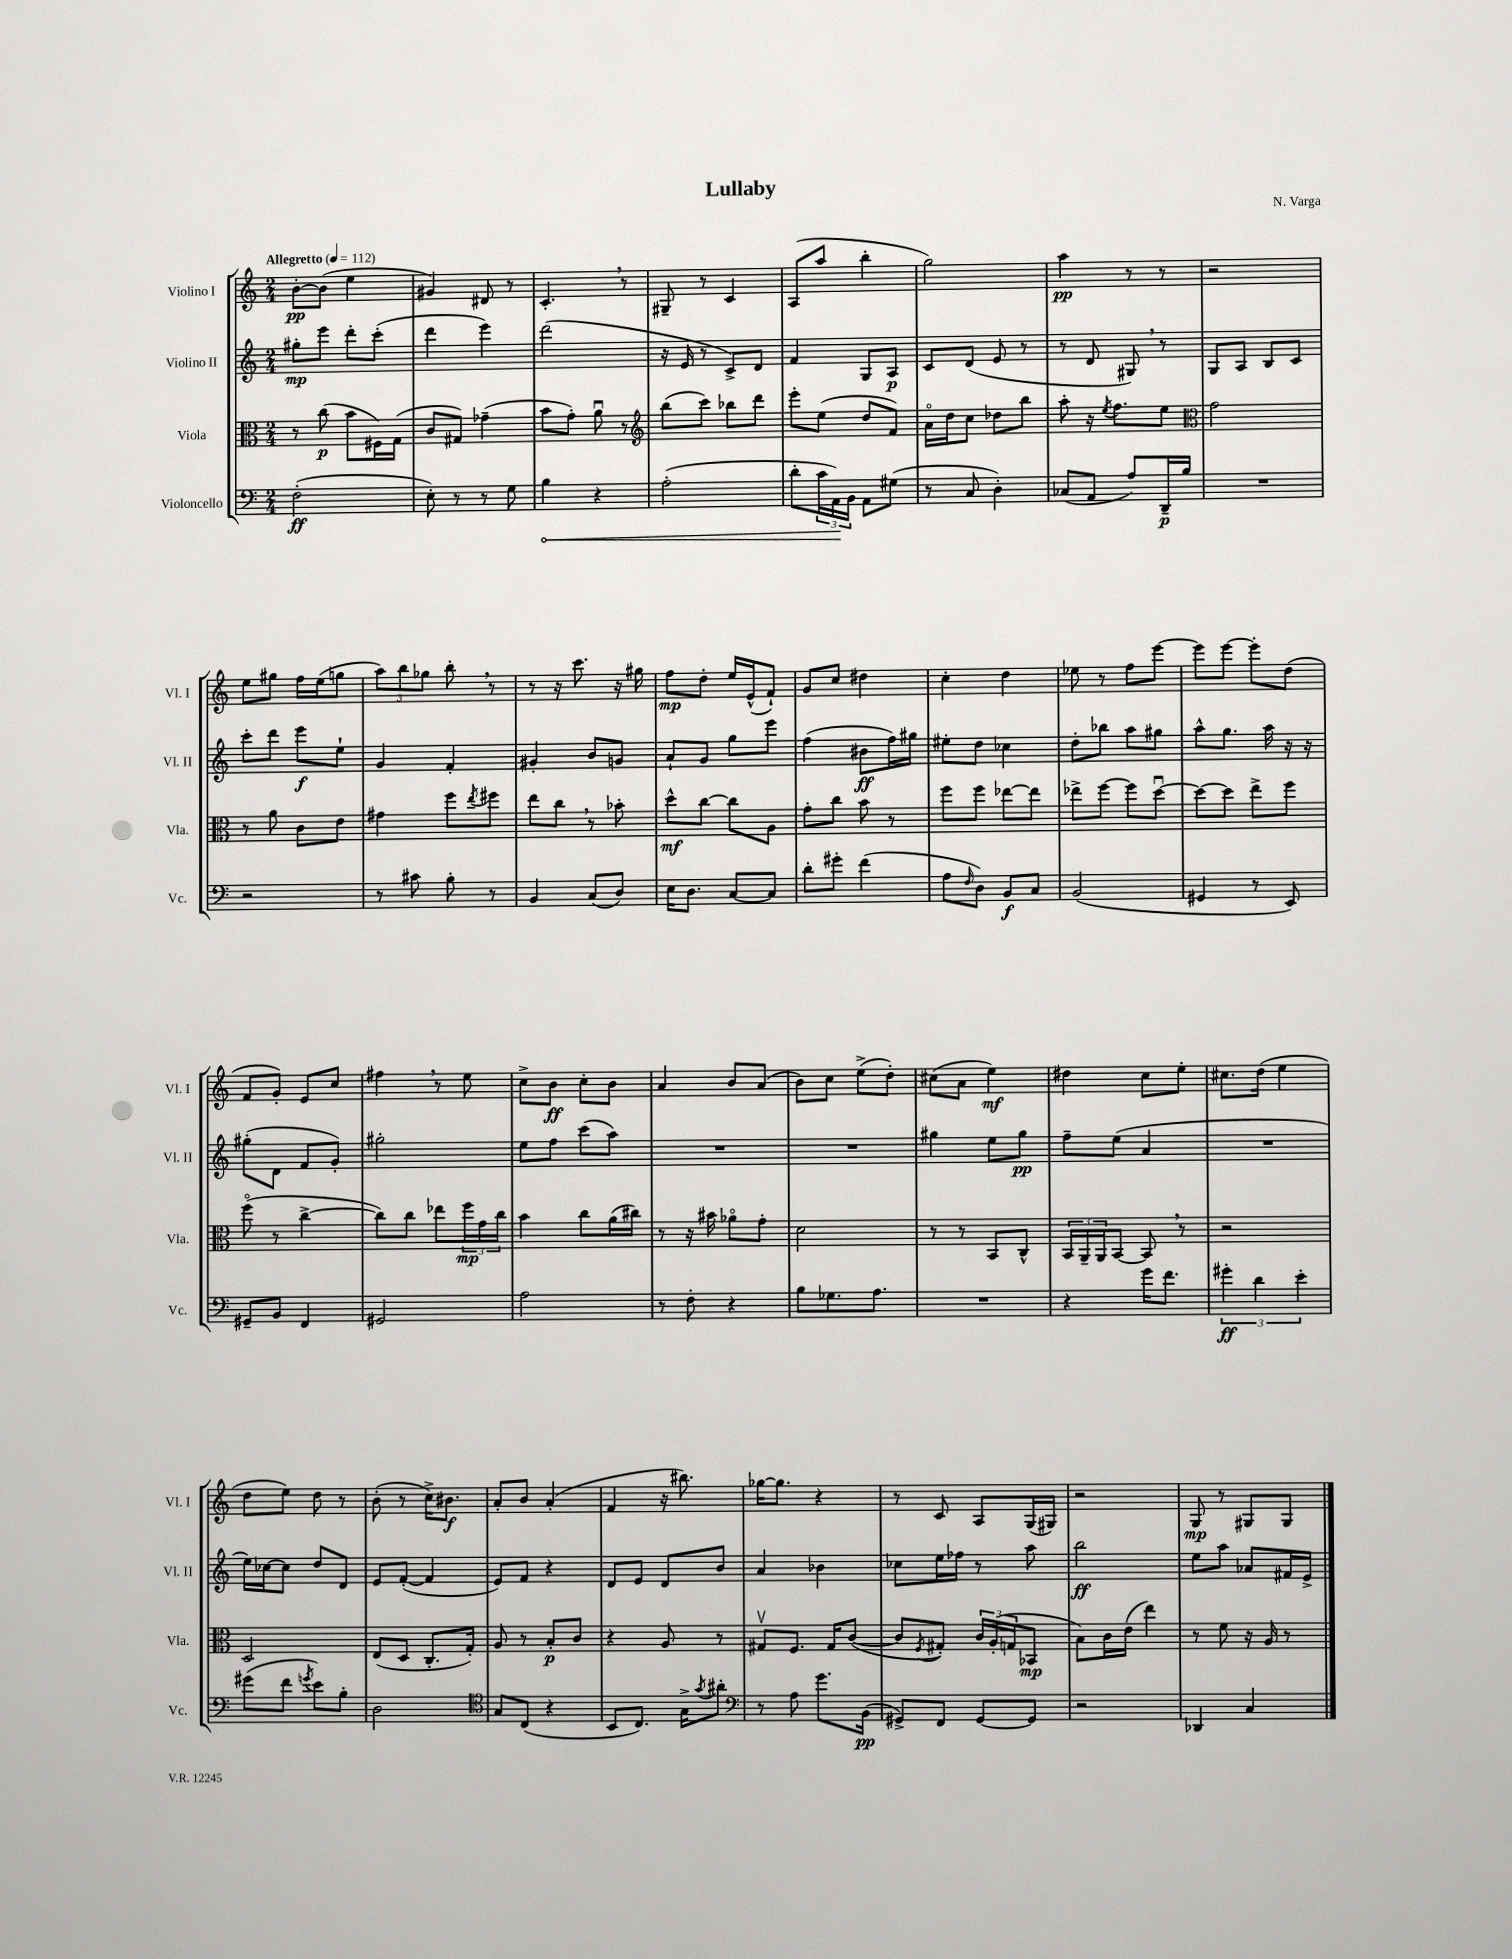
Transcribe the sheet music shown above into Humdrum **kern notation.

**kern	**dynam	**kern	**dynam	**kern	**dynam	**kern	**dynam
*part4	*part4	*part3	*part3	*part2	*part2	*part1	*part1
*staff4	*staff4	*staff3	*staff3	*staff2	*staff2	*staff1	*staff1
*I"Violoncello	*	*I"Viola	*	*I"Violino II	*	*I"Violino I	*
*I'Vc.	*	*I'Vla.	*	*I'Vl. II	*	*I'Vl. I	*
*clefF4	*	*clefC3	*	*clefG2	*	*clefG2	*
*k[]	*	*k[]	*	*k[]	*	*k[]	*
*M2/4	*	*M2/4	*	*M2/4	*	*M2/4	*
*MM112	*	*MM112	*	*MM112	*	*MM112	*
=1	=1	=1	=1	=1	=1	=1	=1
!	!	!	!	!	!	!LO:TX:a:B:t=Allegretto	!
(2F'\	ff	8r	.	8gg#X'\L	mp	[8b'\L	pp
.	.	(8cc\	p	8eee\J	.	(8b\J]	.
.	.	8b\L	.	8ddd'\L	.	4ee\	.
.	.	16F#X\L)	.	(8ccc'\J	.	.	.
.	.	(16G\JJ	.	.	.	.	.
=2	=2	=2	=2	=2	=2	=2	=2
8E'\)	.	8c/L	.	4ddd\	.	4g#X/)	.
8r	.	8G#X/J)	.	.	.	.	.
8r	.	(4g-X~\	.	4eee\)	.	8d#X/	.
8G\	.	.	.	.	.	8r	.
=3	=3	=3	=3	=3	=3	=3	=3
!	!LO:HP:b	!	!	!	!	!	!
4B\	<	8b\L	.	(2ddd\	.	4.c',/	.
.	.	8g'\J)	.	.	.	.	.
4r	.	8au\	.	.	.	.	.
.	.	8r	.	.	.	8r	.
=4	=4	=4	=4	=4	=4	=4	=4
*	*	*clefG2	*	*	*	*	*
(2A'\	.	(8bb\L	.	16r	.	8G#X~/	.
.	.	.	.	16e/	.	.	.
.	.	8ccc\J)	.	8r	.	8r	.
.	.	8bb-X\L	.	8c^/L)	.	4c/	.
.	.	8ddd\J	.	8d/J	.	.	.
=5	=5	=5	=5	=5	=5	=5	=5
8d'\L	.	8eee'\L	.	4f/	.	(8A/L	.
24c\L	.	(8ee\J	.	.	.	8aa/J	.
24AA\)	.	.	.	.	.	.	.
24BB\JJ	[	.	.	.	.	.	.
8AA\L	.	8dd/L	.	8G/L	.	4bb'\	.
(8G#X\J	.	8f/J)	.	8A/J	p	.	.
=6	=6	=6	=6	=6	=6	=6	=6
8r	.	16a\LL	.	8c/L	.	2gg\)	.
.	.	16dd\J	.	.	.	.	.
8C/	.	8cc\J	.	(8d/J	.	.	.
4D'\)	.	8dd-X\L	.	8e/	.	.	.
.	.	8bb\J	.	8r	.	.	.
=7	=7	=7	=7	=7	=7	=7	=7
(8C-X/L	.	8aa'\	.	8r	.	4aa\	pp
8AA/J	.	16r	.	8d/	.	.	.
.	.	8qee/	.	.	.	.	.
.	.	8.ff\L	.	.	.	.	.
8A/L)	.	.	.	8G#X,/)	.	8r	.
16DD~/L	p	8ee\J	.	8r	.	8r	.
16B/JJ	.	.	.	.	.	.	.
=8	=8	=8	=8	=8	=8	=8	=8
*	*	*clefC3	*	*	*	*	*
2r	.	2g\	.	8G/L	.	2r	.
.	.	.	.	8A/J	.	.	.
.	.	.	.	8B/L	.	.	.
.	.	.	.	8c/J	.	.	.
!!LO:LB:g=z
=9	=9	=9	=9	=9	=9	=9	=9
2r	.	8r	.	8ccc'\L	.	8ee\L	.
.	.	8a\	.	8ddd\J	.	8gg#X\J	.
.	.	8c\L	.	8eee\L	f	16ff\LL	.
.	.	.	.	.	.	(16ee\J	.
.	.	8e\J	.	8ee`\J	.	8ggn\J	.
=10	=10	=10	=10	=10	=10	=10	=10
8r	.	4g#X\	.	4g/	.	12aa\L)	.
.	.	.	.	.	.	12bb\	.
8c#X\	.	.	.	.	.	.	.
.	.	.	.	.	.	12gg-X\J	.
8B'\	.	8ff\L	.	4f'/	.	8bb',\	.
.	.	8qee/	.	.	.	.	.
8r	.	8ff#X\J	.	.	.	8r	.
=11	=11	=11	=11	=11	=11	=11	=11
4BB/	.	8ee\L	.	4g#X'/	.	8r	.
.	.	8cc,\J	.	.	.	16r	.
.	.	.	.	.	.	8.ccc\	.
(8C/L	.	8r	.	8b/L	.	.	.
8D/J)	.	8b-X'\	.	8gn/J	.	16r	.
.	.	.	.	.	.	16gg#X\	.
=12	=12	=12	=12	=12	=12	=12	=12
16E\KL	.	8dd^^\L	mf	8a`/L	.	8ff\L	mp
8.D\J	.	.	.	.	.	.	.
.	.	[8cc\J	.	8g/J	.	8dd'\J	.
[8C/L	.	8cc\L]	.	8gg\L	.	16ee/LL	.
.	.	.	.	.	.	(16e^^/J	.
8C/J]	.	8A\J	.	8eee\J	.	8f`/J)	.
=13	=13	=13	=13	=13	=13	=13	=13
8d'\L	.	8g'\L	.	(4ff\	.	8g/L	.
8g#X'\J	.	8cc\J	.	.	.	8cc/J	.
(4f\	.	8b\	.	8b#X\L	ff	4dd#X\	.
.	.	8r	.	16ff\L)	.	.	.
.	.	.	.	16gg#X\JJ	.	.	.
=14	=14	=14	=14	=14	=14	=14	=14
8A\L	.	8ff\L	.	8ee#X'\L	.	4cc'\	.
16qqF/	.	.	.	.	.	.	.
8D\J)	.	8ff\J	.	8dd\J	.	.	.
8BB/L	f	[8ee-X\L	.	4cc-X\	.	4dd\	.
8C/J	.	8ee-\J]	.	.	.	.	.
=15	=15	=15	=15	=15	=15	=15	=15
(2BB/	.	8ee-X^\L	.	8dd'\L	.	8ee-X\	.
.	.	[8ff\J	.	8bb-X\J	.	8r	.
.	.	8ff\L]	.	8aa\L	.	8ff\L	.
.	.	[8ddu\J	.	8gg#X\J	.	[8eee\J	.
=16	=16	=16	=16	=16	=16	=16	=16
4GG#X/	.	8dd\L_	.	8aa^^\L	.	8eee\L]	.
.	.	8dd\J]	.	8.gg\J	.	[8eee\J	.
8r	.	8ee^\L	.	.	.	8eee'\L]	.
.	.	.	.	16aa\	.	.	.
8EE/)	.	8ff\J	.	16r	.	(8dd\J	.
.	.	.	.	16r	.	.	.
!!LO:LB:g=z
=17	=17	=17	=17	=17	=17	=17	=17
8GG#X~/L	.	(8ff\	.	(8gg#X'\L	.	8f/L	.
8BB/J	.	8r	.	8d\J	.	8g'/J)	.
4FF/	.	[4cc^\	.	8f/L	.	8e/L	.
.	.	.	.	8g'/J)	.	8cc/J	.
=18	=18	=18	=18	=18	=18	=18	=18
2GG#X/	.	8cc\L])	.	2gg#X'\	.	4ff#X,\	.
.	.	8cc\J	.	.	.	.	.
.	.	8ee-X\L	.	.	.	8r	.
.	.	24ff\L	mp	.	.	8ee\	.
.	.	24g\	.	.	.	.	.
.	.	24cc\JJ	.	.	.	.	.
=19	=19	=19	=19	=19	=19	=19	=19
2A\	.	4b\	.	8ee\L	.	8cc^\L	.
.	.	.	.	8ff\J	.	8b\J	ff
.	.	8cc\L	.	(8ccc\L	.	8cc'\L	.
.	.	(16a\L	.	8aa\J)	.	8b\J	.
.	.	16cc#X\JJ)	.	.	.	.	.
=20	=20	=20	=20	=20	=20	=20	=20
8r	.	8r	.	2r	.	4a/	.
8F'\	.	16r	.	.	.	.	.
.	.	16b#X\	.	.	.	.	.
4r	.	8a-X\L	.	.	.	8b/L	.
.	.	8g'\J	.	.	.	(8a/J	.
=21	=21	=21	=21	=21	=21	=21	=21
8B\L	.	2d\	.	2r	.	8b\L)	.
8.G-X\	.	.	.	.	.	8cc\J	.
.	.	.	.	.	.	(8ee^\L	.
8.A\J	.	.	.	.	.	.	.
.	.	.	.	.	.	8dd'\J)	.
=22	=22	=22	=22	=22	=22	=22	=22
2r	.	8r	.	4gg#X\	.	(8cc#X\L	.
.	.	8r	.	.	.	8a\J	.
.	.	8BB/L	.	8ee\L	.	4ee\)	mf
.	.	8C^^/J	.	8gg#\J	pp	.	.
=23	=23	=23	=23	=23	=23	=23	=23
4r	.	24BB/LL	.	8ff~\L	.	4dd#X\	.
.	.	24AA~/	.	.	.	.	.
.	.	24AA/J	.	.	.	.	.
.	.	[8BB/J	.	(8ee\J	.	.	.
16g\KL	.	8BB,/]	.	4a/	.	8cc\L	.
8.f\J	.	.	.	.	.	.	.
.	.	8r	.	.	.	8ee'\J	.
=24	=24	=24	=24	=24	=24	=24	=24
6g#X'\	ff	2r	.	2r	.	8.cc#X\L	.
6d\	.	.	.	.	.	.	.
.	.	.	.	.	.	(16dd\Jk	.
.	.	.	.	.	.	4ee\	.
6e'\	.	.	.	.	.	.	.
!!LO:LB:g=z
=25	=25	=25	=25	=25	=25	=25	=25
(8g#X\L	.	2D/	.	16ee\LL)	.	8dd\L	.
.	.	.	.	[16cc-X\J	.	.	.
8f\J	.	.	.	8cc-\J]	.	8ee\J)	.
8qgn/	.	.	.	.	.	.	.
8e\L)	.	.	.	8dd/L	.	8dd\	.
8B'\J	.	.	.	8d/J	.	8r	.
=26	=26	=26	=26	=26	=26	=26	=26
2D\	.	(8E/L	.	8e/L	.	(8b'\	.
.	.	8D/J	.	([8f'/J	.	8r	.
.	.	8.C'/L	.	4f/]	.	16cc^\KL)	.
.	.	.	.	.	.	8.b#X\J	f
.	.	16G'/Jk)	.	.	.	.	.
=27	=27	=27	=27	=27	=27	=27	=27
*clefC4	*	*	*	*	*	*	*
8G/L	.	8A/	.	8e/L)	.	8a'/L	.
(8C/J	.	8r	.	8f/J	.	8b/J	.
4r	.	8B'/L	p	4r	.	(4a'/	.
.	.	8c/J	.	.	.	.	.
=28	=28	=28	=28	=28	=28	=28	=28
8BB/L	.	4r	.	8d/L	.	4f/	.
8.C/J)	.	.	.	8e/J	.	.	.
.	.	8A/	.	8d/L	.	16r	.
16G^\KL	.	.	.	.	.	8.bb#X\)	.
8qg/	.	.	.	.	.	.	.
8a#X'\J	.	8r	.	8b/J	.	.	.
=29	=29	=29	=29	=29	=29	=29	=29
*clefF4	*	*	*	*	*	*	*
8r	.	8G#Xv/L	.	4a/	.	[16gg-X\KL	.
.	.	.	.	.	.	8.gg-\J]	.
8A\	.	8.F/J	.	.	.	.	.
8.g\L	.	.	.	4b-X\	.	4r	.
.	.	16G#/KL	.	.	.	.	.
.	.	([8c/J	.	.	.	.	.
(16BB\Jk	pp	.	.	.	.	.	.
=30	=30	=30	=30	=30	=30	=30	=30
8GG#X^/L)	.	8c/L]	.	8cc-X\L	.	8r	.
.	.	8qF/	.	.	.	.	.
8FF/J	.	8G#X'/J)	.	16ee\L	.	8c/	.
.	.	.	.	16ff-X\JJ	.	.	.
[8GG#/L	.	24c/LL	.	8r	.	8A/L	.
.	.	(24A'/	.	.	.	.	.
.	.	24Gn/J	.	.	.	.	.
8GG#/J]	.	8BB-X/J	mp	8aa\	.	(16G/L	.
.	.	.	.	.	.	16G#X/JJ)	.
=31	=31	=31	=31	=31	=31	=31	=31
2r	.	8B\L)	.	2bb\	ff	2r	.
.	.	16c\L	.	.	.	.	.
.	.	(16e\JJ	.	.	.	.	.
.	.	4ee\)	.	.	.	.	.
=32	=32	=32	=32	=32	=32	=32	=32
4DD-X/	.	8r	.	8ee\L	.	8G/	mp
.	.	8f\	.	8aa\J	.	8r	.
4C/	.	16r	.	8a-X/L	.	8G#X/L	.
.	.	16A/	.	.	.	.	.
.	.	8r	.	16f#X/L	.	8G#/J	.
.	.	.	.	16e^/JJ	.	.	.
==	==	==	==	==	==	==	==
*-	*-	*-	*-	*-	*-	*-	*-
